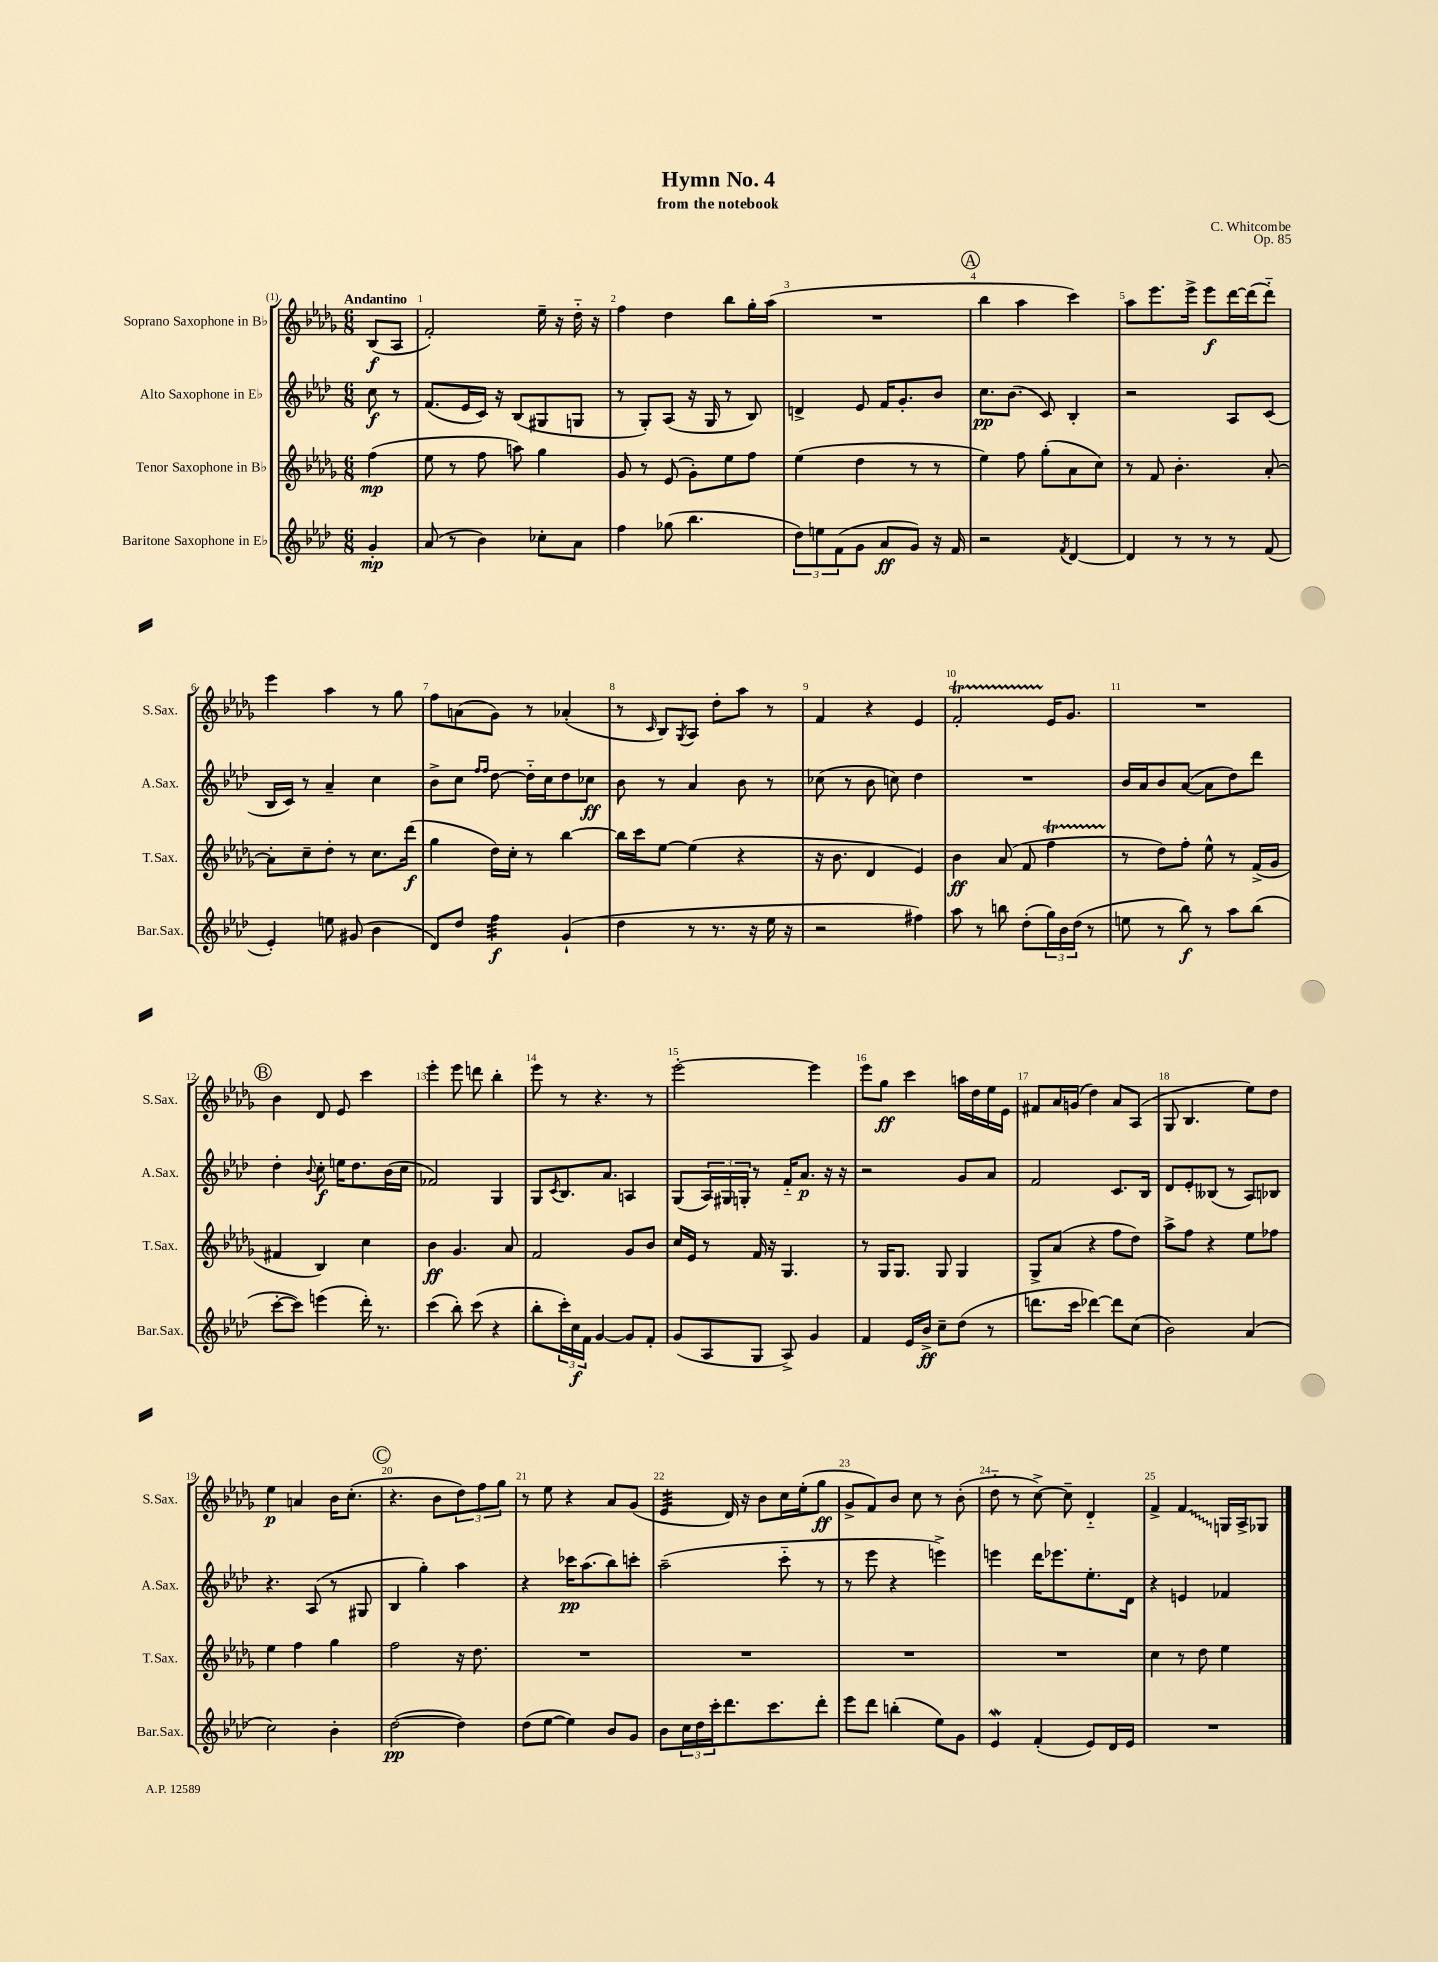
\header { title = "Hymn No. 4" composer = "C. Whitcombe" subtitle = "from the notebook" opus = "Op. 85" }
<<
\new StaffGroup <<
\new Staff = "s0" \with { instrumentName = "Soprano Saxophone in Bb" shortInstrumentName = "S.Sax." } {
    \clef treble \key des \major \numericTimeSignature \time 6/8 \partial 4 \tempo "Andantino"
    bes8\f( aes8 |
    f'2-.) ees''16-- r16 des''16-_ r16 |
    f''4 des''4 bes''8 ges''16-. aes''16( |
    R2. |
    \mark \markup { \circle "A" } bes''4 aes''4 c'''4) |
    aes''8 ees'''8. ees'''16-> ees'''8\f des'''16~ des'''16( des'''8-_) |
    ees'''4 aes''4 r8 ges''8 |
    f''8 a'8( ges'8) r8 aes'4-.( |
    r8 \grace { c'16 } bes8) \acciaccatura { ges8 } aes8 des''8-. aes''8 r8 |
    f'4 r4 ees'4 |
    f'2-.\startTrillSpan ees'16\stopTrillSpan ges'8. |
    R2. |
    \mark \markup { \circle "B" } bes'4 des'8 ees'8 c'''4 |
    ees'''4-. ees'''8 d'''8 bes''4-. |
    ees'''8 r8 r4. r8 |
    ees'''2~-. ees'''4 |
    ees'''8 ges''8\ff c'''4 a''16 des''16 ees''16 ees'16 |
    fis'8 aes'16 g'16( des''4) aes'8 aes8( |
    ges8 bes4. ees''8) des''8 |
    ees''4\p a'4 bes'16 c''8.-.( |
    \mark \markup { \circle "C" } r4. bes'8 \tuplet 3/2 { des''8) f''8 ges''8 } |
    r8 ees''8 r4 aes'8 ges'8( |
    ees'4:32 des'16) r16 bes'8 c''16 ees''16-.( ges''8\ff |
    ges'8-> f'8) bes'8 c''8 r8 bes'8-.( |
    des''8-_ r8 c''8~->) c''8-- des'4-_ |
    f'4-> \once \override Glissando.style = #'zigzag f'4\glissando g16 aes16-> ges8 \bar "|." |
}
\new Staff = "s1" \with { instrumentName = "Alto Saxophone in Eb" shortInstrumentName = "A.Sax." } {
    \clef treble \key aes \major \numericTimeSignature \time 6/8 \partial 4
    c''8\f r8 |
    f'8.( ees'16 c'16) r16 bes8( gis8 g8 |
    r8 g8-.) aes8( r16 g16 r8 bes8) |
    d'4-> ees'8 f'16 g'8.-. bes'8 |
    \mark \markup { \circle "A" } c''8.\pp bes'8.( c'8) bes4-. |
    r2 aes8 c'8( |
    bes16 c'16) r8 aes'4-- c''4 |
    bes'8-> c''8 \grace { f''16 f''16 } des''8~ des''16-_ c''16 des''8 ces''8\ff |
    bes'8 r8 aes'4 bes'8 r8 |
    ces''8( r8 bes'8 c''8) des''4 |
    R2. |
    bes'16 aes'16 bes'8 aes'8~( aes'8 des''8) des'''8 |
    \mark \markup { \circle "B" } des''4-. \appoggiatura { bes'8 } c''8-.\f e''16 des''8. bes'16( c''16 |
    fes'2) g4 |
    g8 \acciaccatura { c'8 } bes8. aes'8. a4 |
    g8( \tuplet 3/2 { aes16) gis16 g16-. } r8 f'16-_ aes'8.\p r16 r16 |
    r2 g'8 aes'8 |
    f'2 c'8. bes16 |
    des'8 ees'8-. beses8( r8 aes8) bes8 |
    r4. aes8( r8 gis8 |
    \mark \markup { \circle "C" } bes4 g''4-.) aes''4 |
    r4 ces'''16\pp aes''8.( bes''8) c'''8-. |
    aes''2--( c'''8-_ r8 |
    r8 ees'''8 r4 e'''4->) |
    e'''4 des'''16 ees'''8. ees''8.-. des'16 |
    r4 e'4 fes'4 \bar "|." |
}
\new Staff = "s2" \with { instrumentName = "Tenor Saxophone in Bb" shortInstrumentName = "T.Sax." } {
    \clef treble \key des \major \numericTimeSignature \time 6/8 \partial 4
    f''4\mp( |
    ees''8 r8 f''8 a''8) ges''4 |
    ges'8 r8 ees'8( ges'8-.) ees''8 f''8 |
    ees''4( des''4 r8 r8 |
    \mark \markup { \circle "A" } ees''4) f''8 ges''8-.( aes'8 c''8) |
    r8 f'8 bes'4.-. aes'8~-. |
    aes'8-. c''8-- des''8-. r8 c''8. des'''16\f( |
    ges''4 des''16) c''16-. r8 bes''4~ |
    bes''16 c'''16 ees''8~ ees''4( r4 |
    r16 bes'8. des'4 ees'4) |
    bes'4\ff aes'8( f'8 f''4\startTrillSpan |
    r8\stopTrillSpan des''8) f''8-. ees''8-^ r8 f'16->( ges'16 |
    \mark \markup { \circle "B" } fis'4 bes4) c''4 |
    bes'4\ff ges'4. aes'8 |
    f'2 ges'8 bes'8 |
    c''16 ees'16 r8 f'16 r16 ges4. |
    r8 ges16 ges8. ges8 ges4 |
    ges8-> aes'8( r4 f''8 des''8) |
    aes''8-> f''8 r4 ees''8 fes''8 |
    ees''4 f''4 ges''4 |
    \mark \markup { \circle "C" } f''2 r16 des''8. |
    R2. |
    R2. |
    R2. |
    R2. |
    c''4 r8 des''8 ees''4 \bar "|." |
}
\new Staff = "s3" \with { instrumentName = "Baritone Saxophone in Eb" shortInstrumentName = "Bar.Sax." } {
    \clef treble \key aes \major \numericTimeSignature \time 6/8 \partial 4
    g'4-.\mp |
    aes'8( r8 bes'4) ces''8-. aes'8 |
    f''4 ges''8( bes''4. |
    \tuplet 3/2 { des''8) e''8 f'8( } g'8 aes'8\ff g'8) r16 f'16 |
    \mark \markup { \circle "A" } r2 \acciaccatura { f'8 } des'4~ |
    des'4 r8 r8 r8 f'8( |
    ees'4-.) e''8 gis'8( bes'4 |
    des'8) des''8 f''4:32\f g'4-!( |
    des''4 r8 r8. r16 ees''16 r16 |
    r2 fis''4) |
    aes''8 r8 b''8 des''8-.( \tuplet 3/2 { g''16) bes'16 des''16( } r8 |
    e''8 r8 bes''8\f) r8 aes''8 bes''8( |
    \mark \markup { \circle "B" } c'''8~-. c'''8) e'''4( des'''16-.) r8. |
    c'''4( bes''8-.) c'''8( r4 |
    bes''8-. \tuplet 3/2 { c'''16-.) c''16\f f'16 } g'4~ g'8 f'8-. |
    g'8( aes8 g8 aes8->) g'4 |
    f'4 ees'16 bes'16->\ff c''8-- des''8( r8 |
    d'''8. c'''16 des'''4~) des'''8 c''8( |
    bes'2) aes'4( |
    c''2) bes'4-. |
    \mark \markup { \circle "C" } des''2~\pp( des''4) |
    des''8( ees''8~ ees''4) bes'8 g'8 |
    bes'8 \tuplet 3/2 { c''16 des''16 c'''16-. } des'''8. c'''8. des'''8-. |
    ees'''8 des'''8 b''4-.( ees''8) g'8 |
    ees'4\mordent f'4-.( ees'8) des'16 ees'16 |
    R2. \bar "|." |
}
>>
>>
\layout { \context { \Score \override BarNumber.break-visibility = ##(#f #t #t) barNumberVisibility = #all-bar-numbers-visible } }
